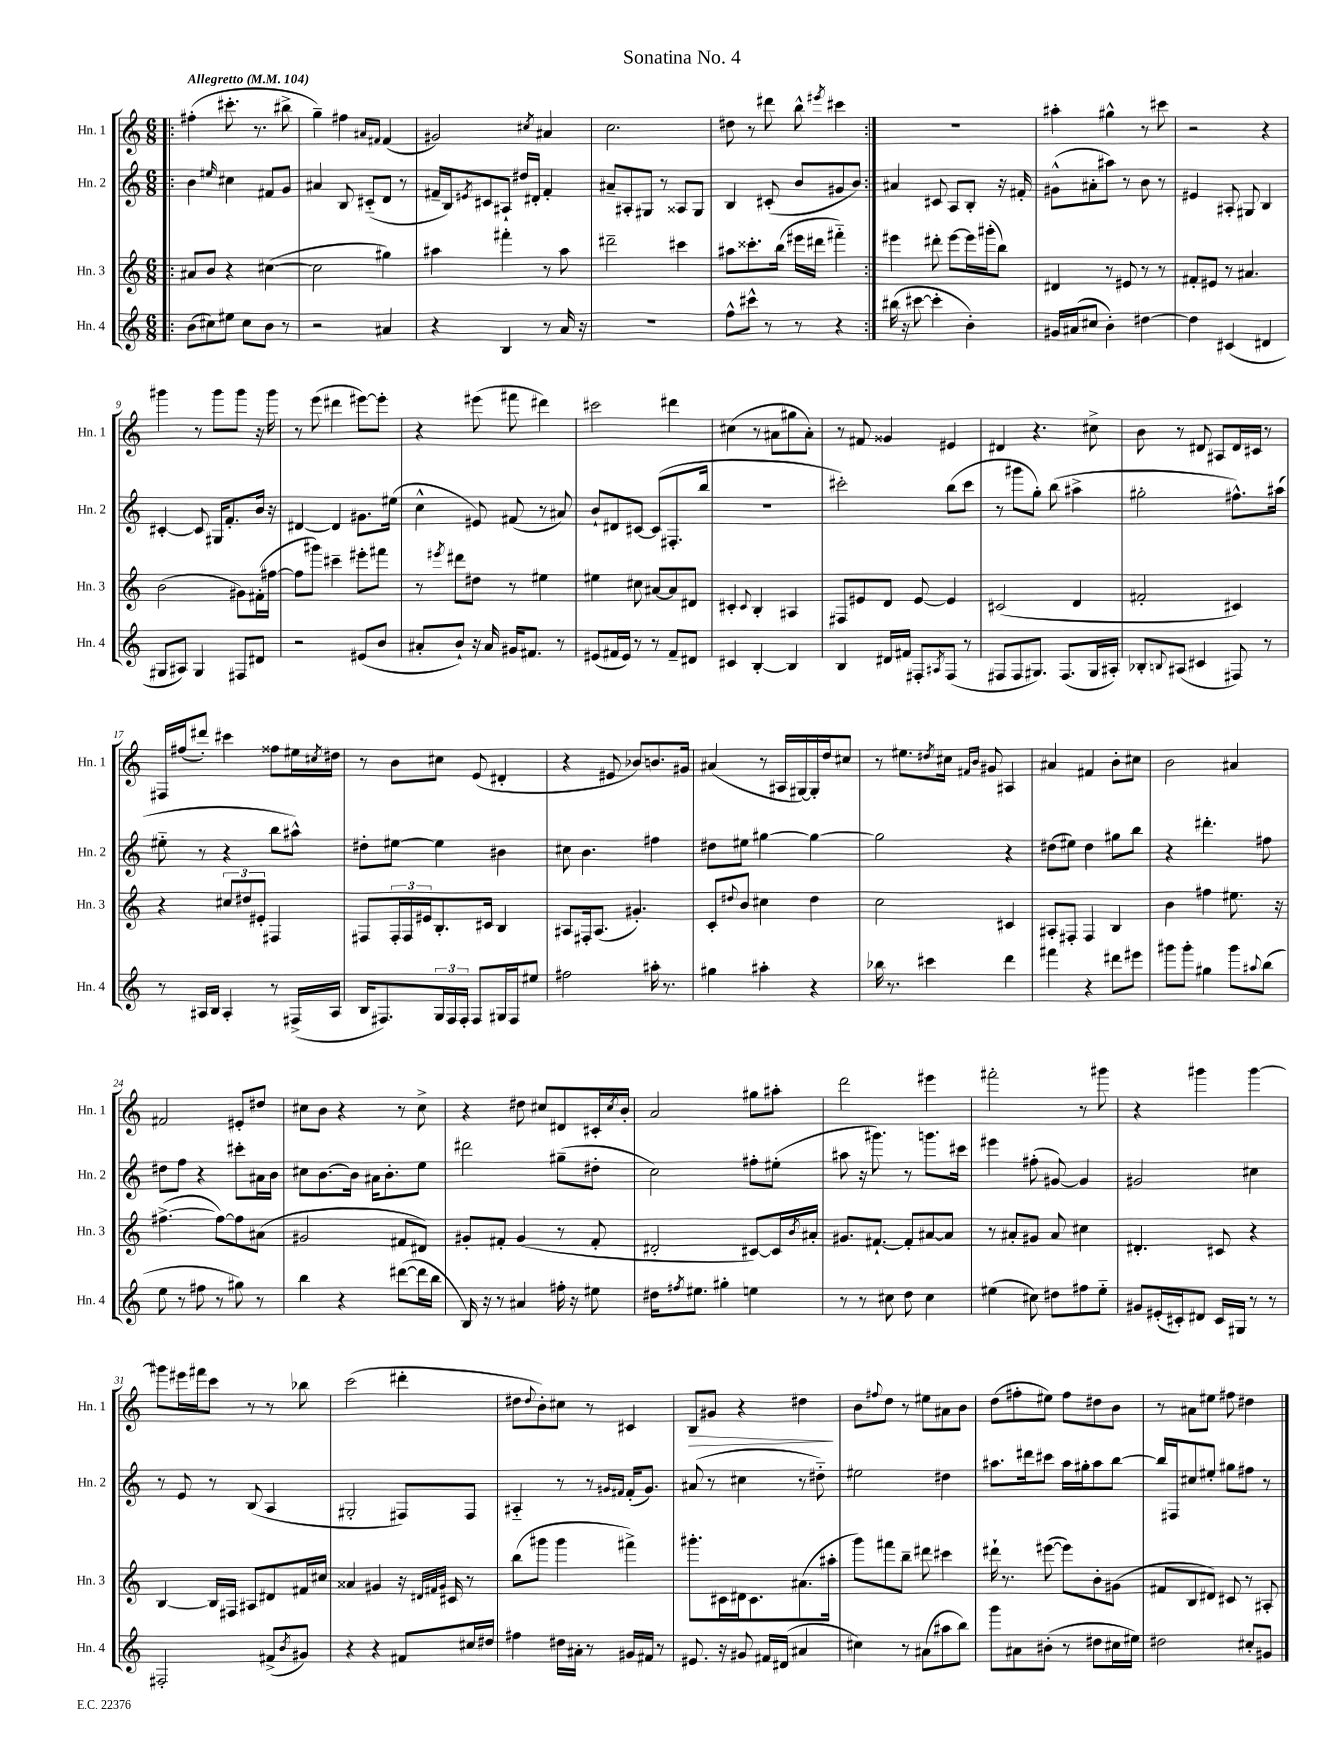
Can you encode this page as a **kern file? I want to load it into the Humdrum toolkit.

**kern	**kern	**kern	**kern
*staff4	*staff3	*staff2	*staff1
*clefG2	*clefG2	*clefG2	*clefG2
*k[]	*k[]	*k[]	*k[]
*M6/8	*M6/8	*M6/8	*M6/8
*MM104	*MM104	*MM104	*MM104
=!|:	=!|:	=!|:	=!|:
(8b\L	8a#/L	4b\	(4ff#'\
8cc#\)	8b/J	.	.
.	.	16qqee#/	.
8ee#\J	4r	4cc#\	8.ccc#'\
8cc#\L	.	.	.
.	.	.	8.r
8b\J	([4cc#\	8f#/L	.
8r	.	8g/J	8bb#^\
=	=	=	=
2r	2cc#\]	4a#/	4gg~\)
.	.	8B/	4ff#\
.	.	(8c#'~/L	.
.	.	.	16qqa#/LL
.	.	.	16qqf#/JJ
4a#/	4gg#\)	8d/J	(4f#/
.	.	8r	.
=	=	=	=
4r	4aa#\	16f#~/LL	2g#/)
.	.	16B/J)	.
.	.	8qe#/	.
.	.	8c#/	.
4B/	4fff#'\	8A#`/J	.
.	.	16dd#/LL	.
.	.	16d#'/JJ	.
.	.	.	8qcc#/
8r	8r	4f#'/	4a#/
16a/	8aa#\	.	.
16r	.	.	.
=	=	=	=
2.r	2ddd#~\	8a#~/L	2.cc\
.	.	8A#'/	.
.	.	8G#/J	.
.	.	8r	.
.	4ccc#\	8A##/L	.
.	.	8G#/J	.
=	=	=	=
8ff^^\L	8aa#\L	4B/	8dd#\
8ccc#^^\J	8.ccc##'\	.	8r
8r	.	(8c#'/	8ddd#\
.	(16bb\Jk	.	.
8r	16eee#\LL	8b/L	8bb^^\
.	16ddd#\JJ	.	.
.	.	.	8qeee#/
4r	4fff#'~\)	8g#/	4ccc#\
.	.	8b/J)	.
=:|!	=:|!	=:|!	=:|!
(16bb#\	4eee#\	4a#/	2.r
16r	.	.	.
[8ccc#\	.	.	.
4ccc#'\]	8ddd#'\	8c#/	.
.	[8eee#\L	8A/L	.
4b'\)	16eee#\]L	8B'/J	.
.	(16ggg#'\J	.	.
.	8bb\J)	16r	.
.	.	16f#'/	.
=	=	=	=
16g#/LL	4d#/	(8g#^^\L	4aa#'\
(16a#/J	.	.	.
8cc#/J	.	8a#'\	.
4b'\)	8r	8aa#\J)	4gg#^^\
.	8e#/	8r	.
[4dd#\	8r	8b\	8r
.	8r	8r	8ccc#\
=	=	=	=
4dd#\]	8f#'/L	4e#/	2r
.	8e#/J	.	.
(4c#/	8r	8A#'/	.
.	4.a#/	8G#/	.
4d#/	.	4B/	4r
=	=	=	=
8G#/L	(2b\	[4c#'/	4ggg#\
8A#/J)	.	.	.
4G#/	.	8c#/]	8r
.	.	16G#/LK	8ggg#\L
.	.	8.f'/	.
8F#/L	8g#\L)	.	8ggg#\J
8d#/J	(16f#'\L	16b/Jk	16r
.	[16ff#\JJ	16r	16ggg#\
=	=	=	=
2r	8ff#\]L	[4d#/	8r
.	8ggg#\J)	.	(8eee\
.	4ccc#~\	4d#/]	4ddd#\
(8e#/L	8eee#'\L	8.g#\L	[8eee#\L)
8b/J	8fff#\J	.	8eee#'\]J
.	.	(16ee#\Jk	.
=	=	=	=
8a#'/L	8r	4cc^^\	4r
.	8qeee#/	.	.
8b`/J)	8ddd#\L	.	.
16r	8dd#\J	8e#/)	(8eee#\
16a#/	.	.	.
16g#/LK	8r	(8f#/	8fff#\
8.f#/J	.	.	.
.	4ee#\	8r	4ddd#\)
8r	.	8a#/)	.
=	=	=	=
(8e#/L	4ee#\	8b`/L	2ccc#\
16f#/L	.	8d#/	.
16e#/JJ)	.	.	.
8r	8cc#\	[8c#/J	.
8r	[8a#/L	(8c#/]L	.
8f#~/L	8a#/]	8.F#'/	4ddd#\
8d#/J	8d#/J	.	.
.	.	16bb/Jk	.
=	=	=	=
4c#/	4c#'/	2.r	(4cc#\
.	8qqc#/	.	.
[4B'/	4B'/	.	8r
.	.	.	8a#\L
4B/]	4A#/	.	8gg#\
.	.	.	8a#'\J)
=	=	=	=
4B/	8F#/L	2ccc#'\)	8r
.	8e#/	.	8f#/
16d#/LL	8d/J	.	4g##/
16f#/JJ	.	.	.
8F#'/L	[8e#/	.	.
8qA#/	.	.	.
(8F#/J	4e#/]	(8bb\L	4e#/
8r	.	8ccc#\J	.
=	=	=	=
8F#/L	(2c#/	8r	4d#/
8F#/	.	8ggg#\L	.
8.G#/J)	.	8gg'\J)	4.r
.	.	(8bb\	.
(8.F#/L	.	.	.
.	4d/	4aa#^\	.
16G#/L	.	.	8cc#^\
16A#'/JJ)	.	.	.
=	=	=	=
8B-'/L	2f#'/	2gg#'\	8b\
8qqB/	.	.	.
(8A#/J	.	.	8r
4c#/	.	.	8d#/
.	.	.	8A#/L
8F#/)	4c#/)	8.ff#^^\L)	16d#/L
.	.	.	16c#/JJ
8r	.	.	8r
.	.	(16aa#\Jk	.
=	=	=	=
8r	4r	8ee#'~\	16F#/LL
.	.	.	(16ff#/J
16A#/LL	.	8r	8ddd#'/J)
16B/JJ	.	.	.
4A#'/	12cc#/L	4r	4ccc#\
.	12dd#/	.	.
.	12e#'/J	.	.
8r	4F#/	8bb\L	8ff##\L
(16F#^/LL	.	8aa#^^\J)	16ee#\L
.	.	.	8qcc#/
16A#/JJ	.	.	16dd#\JJ
=	=	=	=
16B/LK	8F#/L	8dd#'\L	8r
8.F#/)	.	.	.
.	24F#'/L	[8ee#\J	8b\L
.	24F#/	.	.
.	24e#/J	.	.
24G/L	8.B'/	4ee#\]	8cc#\J
24F#/	.	.	.
24F#'/JJ	.	.	.
8F#/L	.	.	(8e/
.	16c#/Jk	.	.
16G#/L	4B/	4b#\	4d#'/
16F#/J	.	.	.
8ee#/J	.	.	.
=	=	=	=
2ff#\	8A#/L	8cc#\	4r
.	16F#'/k	4.b\	.
.	(8.A#/J	.	.
.	.	.	8e#/
.	4.g#'/)	.	8b-/L)
16aa#'\	.	4ff#\	8.b/
8.r	.	.	.
.	.	.	16g#/Jk
=	=	=	=
4gg#\	8c'/L	8dd#\L	(4a#/
.	8qqdd#/	.	.
.	8b/J	8ee#\J	.
4aa#'\	4cc#\	[4gg#\	8r
.	.	.	16A#/LL
.	.	.	[16G#/)
4r	4dd#\	4gg#\_	16G#'/]
.	.	.	16dd/J
.	.	.	8cc#/J
=	=	=	=
16bb-\	2cc\	2gg#\]	8r
8.r	.	.	.
.	.	.	8.ee#\L
4ccc#\	.	.	.
.	.	.	8qdd#/
.	.	.	16cc#\Jk
.	.	.	16qqf#/LL
.	.	.	16qqb/JJ
.	.	.	8g#/
4ddd\	4c#/	4r	4A#/
=	=	=	=
4fff#\	8A#'/L	(8dd#\L	4a#/
.	8F#'/J	8ee#\J)	.
4r	4F#/	4dd#\	4f#/
8ddd#\L	4B/	8gg#\L	8b'\L
8eee#\J	.	8bb\J	8cc#\J
=	=	=	=
8ggg#\L	4b\	4r	2b\
8ggg#'\J	.	.	.
4gg#\	4ff#\	4.ddd#'\	.
8ggg#\L	8.ee#\	.	4a#/
8qqaa#/	.	.	.
(8bb\J	.	8ff#\	.
.	16r	.	.
=	=	=	=
8ee\	([4.ff#^\	8dd#\L	2f#/
8r	.	8ff\J	.
8ff#\	.	4r	.
8r	8ff#\_L)	.	.
8gg#\)	8ff#\]	8ccc#'\L	8e#'/L
8r	(8a#\J	16a#\L	8dd#/J
.	.	16b\JJ	.
=	=	=	=
4bb\	2g#/	8cc#\L	8cc#\L
.	.	[8.b\	8b\J
4r	.	.	4r
.	.	16b\]Jk	.
.	.	16a#\LK	.
.	.	8.b'\	.
([8ddd#\L	8f#/L	.	8r
16ddd#\]L	8d#/J)	8ee\J	8cc#^\
16bb\JJ	.	.	.
=	=	=	=
16B/)	8g#'/L	2ddd#\	4r
16r	.	.	.
8r	8f#'/J	.	.
4a#/	(4g#/	.	8dd#\
.	.	.	8cc#/L
16ff#'\	8r	(8gg#~\L	8d#/
16r	.	.	.
8ee#\	8f#'/	8dd#'\J	16c#'/L
.	.	.	8qcc#/
.	.	.	16b'/JJ
=	=	=	=
16dd#\LK	2d#'/	2cc\)	2a/
8qff#/	.	.	.
8.ee#\J	.	.	.
4gg#'\	.	.	.
4ee\	[8c#/L)	8ff#'\L	8gg#\L
.	16c#/]L	(8ee#'\J	8aa#'\J
.	8qb/	.	.
.	16a#'/JJ	.	.
=	=	=	=
8r	8.g#/L	8aa#\	2ddd\
8r	.	16r	.
.	[8.f#`/J	8.ggg#\)	.
8cc#\	.	.	.
8dd\	8f#'/]L	8r	.
4cc#\	[8a#/	8.ggg\L	4eee#\
.	8a#/]J	.	.
.	.	16ccc#\Jk	.
=	=	=	=
(4ee#\	8r	4eee#\	2fff#'\
.	8a#'/L	.	.
8cc#\)	8g#/J	(8ff#'\	.
8dd#\L	8a#/	[8g#/)	.
8ff#\	4cc#\	4g#/]	8r
8ee#'~\J	.	.	8ggg#\
=	=	=	=
8g#/L	4.d#'/	2g#/	4r
(16e#'/L	.	.	.
16c#'/J)	.	.	.
8d#/J	.	.	4ggg#\
16c#/LL	8c#/	.	.
16G#/JJ	.	.	.
8r	4r	4cc#\	[4ggg#\
8r	.	.	.
=	=	=	=
2F#'/	[4B/	8r	8ggg#\]L
.	.	8e/	16eee#\L
.	.	.	16fff#\J
.	16B/]LL	8r	8ccc\J
.	16F#/JJ	.	.
.	8A#/L	(8B/	8r
(8f#^/L	8d#/	4A/	8r
8qb/	.	.	.
8g#/J)	16f#/L	.	8bb-\
.	16cc#/JJ	.	.
=	=	=	=
4r	4a##/	2G#'/	(2ccc\
4r	4g#/	.	.
8f#/L	16r	8F#/L)	4ddd#'\
.	32qqd#/LLL	.	.
.	32qqf#/	.	.
.	32qqg#/JJJ	.	.
.	16c#/	.	.
16cc#/L	8r	8F#/J	.
16dd#/JJ	.	.	.
=	=	=	=
4ff#\	(8bb\L	4A#'~/	8dd#\L
.	.	.	8qqdd#/
.	8ggg#\J	.	8b'\)
16dd#\LL	4ggg#\	8r	8cc#\J
16a#'\JJ	.	.	.
8r	.	8r	8r
.	.	16qqg#/LL	.
.	.	16qqf#/JJ	.
16g#/LL	4fff#^\)	(16f#'/LK	4c#/
16f#/JJ	.	8.g#/J)	.
8r	.	.	.
=	=	=	=
8.e#/	8.ggg#'\L	(8a#/	8B/L
.	.	8r	8g#/J
16r	16c#\L	.	.
8g#/	16d#\J	4cc#\	4r
.	8.c#\	.	.
16f#/LL	.	.	.
(16d#/JJ	.	.	.
4a#/	(8.a#\	8r	4dd#\
.	.	8dd#'~\)	.
.	16aa#'\Jk	.	.
=	=	=	=
4cc#\)	8ggg\L)	2ee#\	8b\L
.	.	.	8qqff#/
.	8fff#\	.	8dd\J
8r	8bb~\J	.	8r
(8a#\L	8ddd#\	.	8ee#\L
8aa#\	4ccc#\	4dd#\	8a#\
8bb\J)	.	.	8b\J
=	=	=	=
8ggg\L	16ddd#`\	8.aa#\L	(8dd\L
.	8.r	.	.
8a#\	.	.	8ff#'\
.	.	16ddd#\k	.
(8b#'\J	([8eee#\	8ccc#\J	8ee#\J)
8r	8eee#\]L)	16aa#\LL	8ff#\L
.	.	16gg#'\J	.
8dd#\L	8b'\	8aa#\	8dd#\
16cc#\L	(8g#\J	[8bb\J	8b\J
16ee#\JJ)	.	.	.
=	=	=	=
2dd#\	8f#/L	16bb/]LL	8r
.	.	16F#/J	.
.	8B/	8cc#/	8a#\L
.	8d#/J)	8ee#'/J	8ee#\J
.	8c#/	8gg#\L	8ff#\
8cc#'/L	8r	8ff#\J	4dd#\
8g#/J	8A#'/	8r	.
==	==	==	==
*-	*-	*-	*-
